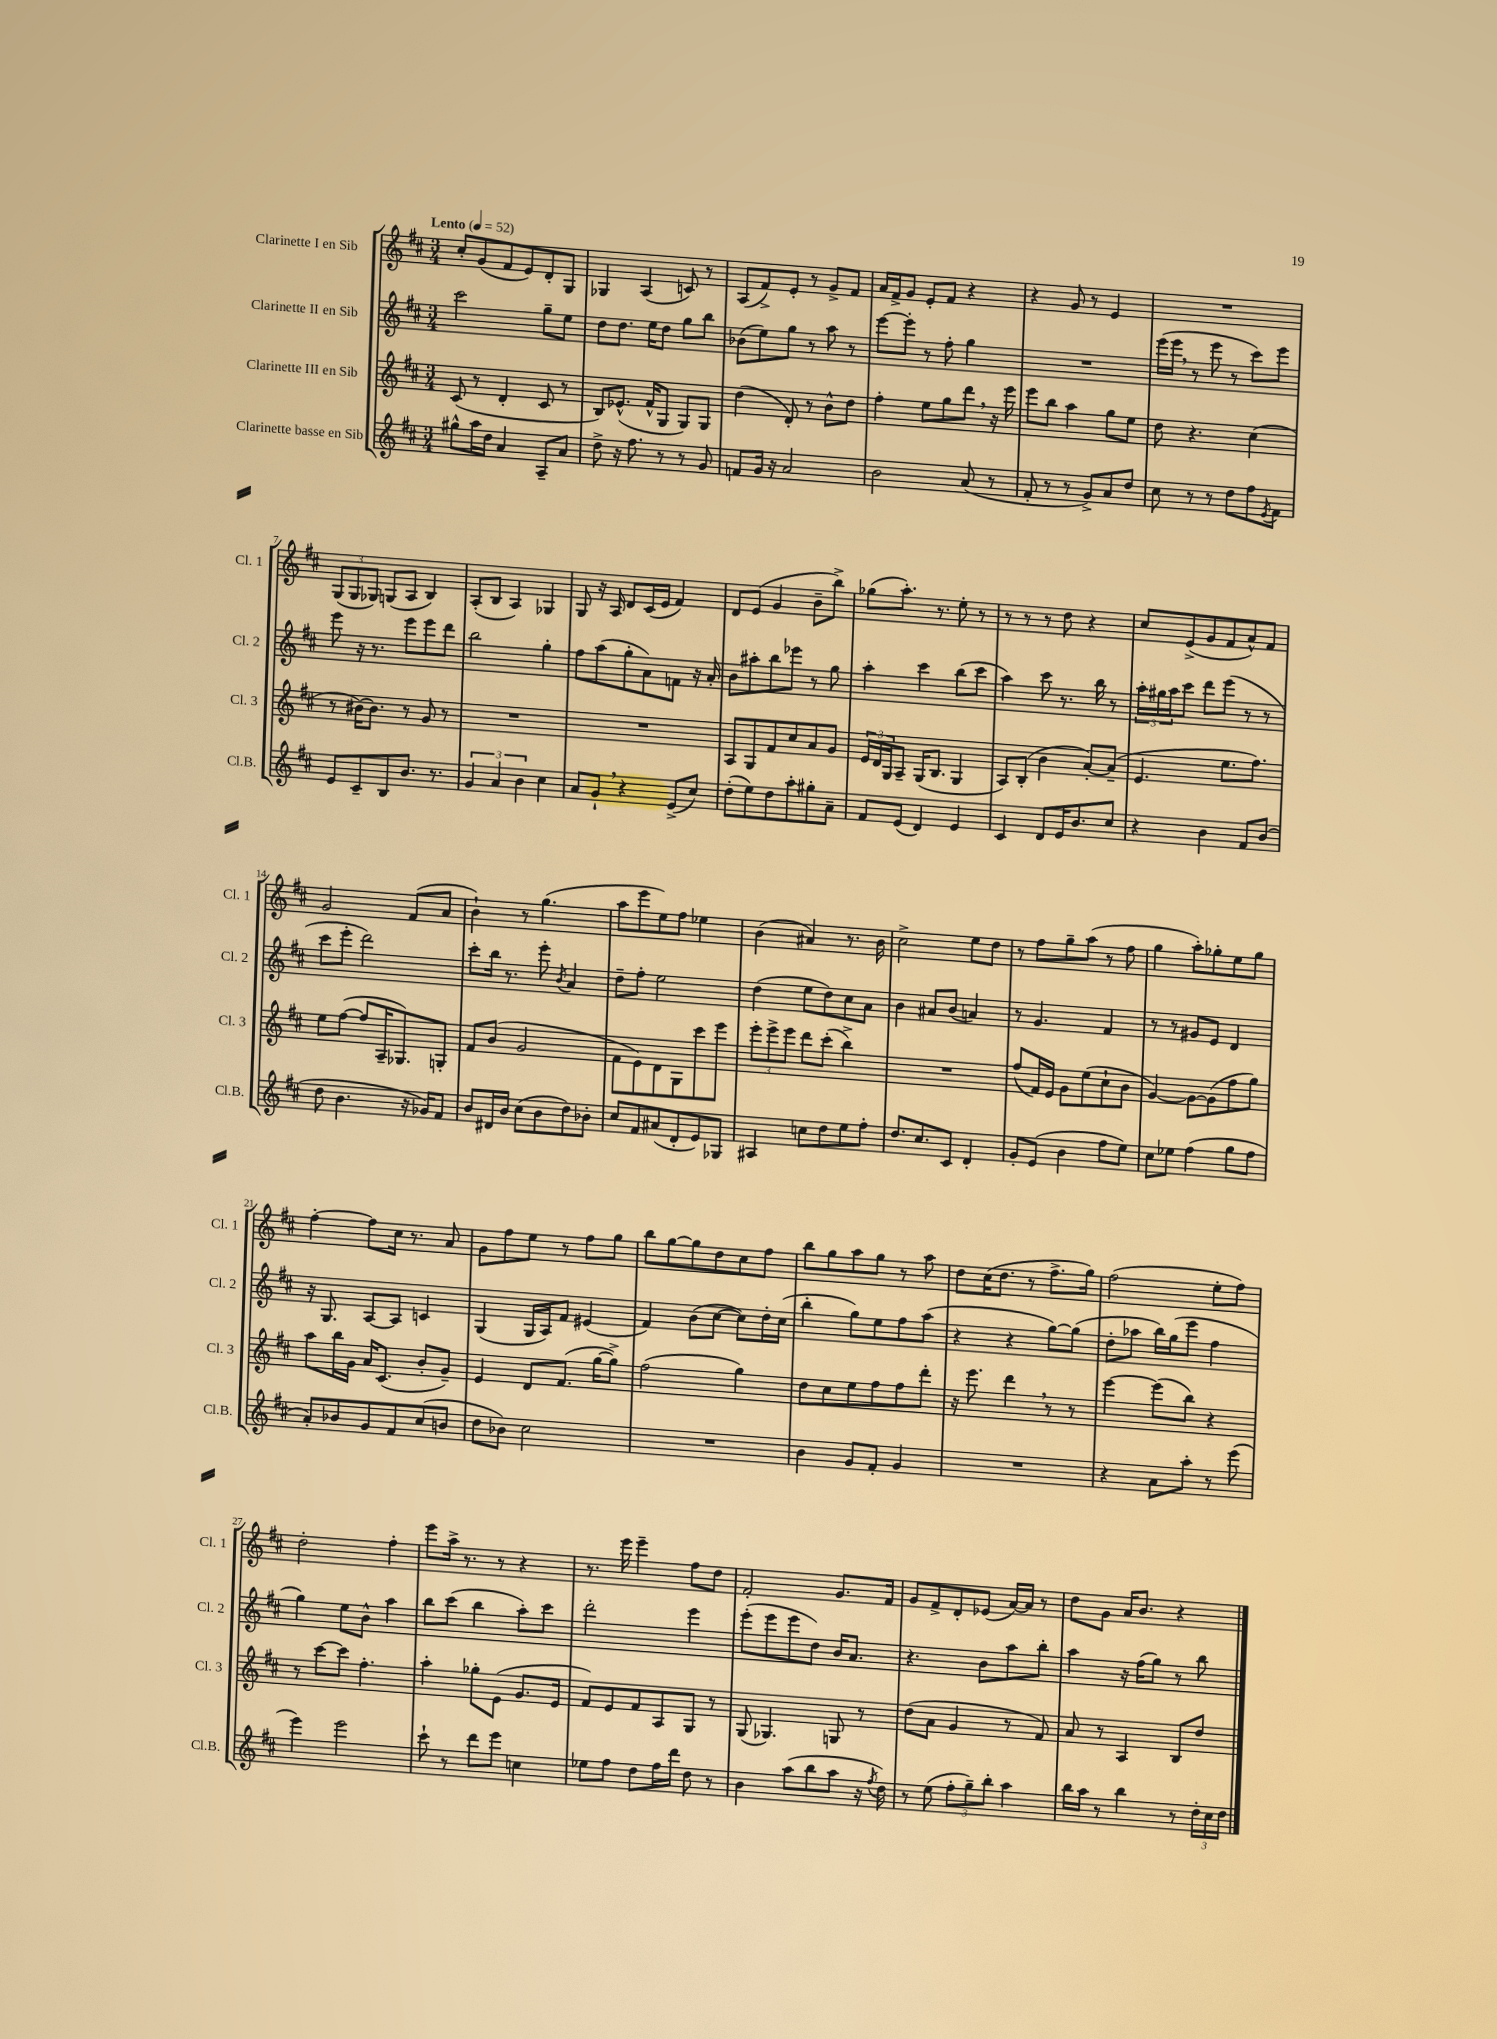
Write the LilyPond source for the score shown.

<<
\new StaffGroup <<
\new Staff = "s0" \with { instrumentName = "Clarinette I en Sib" shortInstrumentName = "Cl. 1" } {
    \clef treble \key d \major \numericTimeSignature \time 3/4 \tempo "Lento" 4 = 52
    cis''8-. g'8( fis'8 e'8) d'8-. g8 |
    ges4 a4( c'8) r8 |
    a8( fis'8->) e'8-. r8 g'8-> fis'8 |
    a'16 fis'16-> g'8 e'8-. fis'8 r4 |
    r4 g'8 r8 e'4 |
    R2. |
    \tuplet 3/2 { g8( g8 ges8) } g8( a8 b4) |
    a8-.( b8 a4) ges4 |
    g8 r16 a16 d'8 cis'16( e'16 fis'4) |
    d'8 e'8( g'4 b'8-- b''8->) |
    ges''8( a''8.-.) r8. e''8-. r8 |
    r8 r8 r8 d''8 r4 |
    cis''8 e'8->( g'8 fis'8 a'8-^) fis'8 |
    g'2 fis'8( a'8 |
    b'4-!) r8 g''4.( |
    a''8 e'''8 e''8) fis''8 ees''4 |
    b'4( ais'4) r8. b'16 |
    cis''2-> e''8 d''8 |
    r8 fis''8 g''8-- a''8( r8 fis''8 |
    g''4 a''8-.) ges''8-. e''8 ges''8 |
    fis''4~-. fis''8 cis''16 r8. a'8 |
    g'8 fis''8 e''8 r8 fis''8 g''8 |
    b''8 g''8~ g''8 d''8 cis''8 fis''8 |
    b''8 g''8 a''8 g''8 r8 a''8 |
    d''8 cis''16( d''8. r8 fis''8.-> g''16) |
    fis''2( e''8-. fis''8) |
    d''2-. fis''4-. |
    e'''8 a''16-> r8. r8 r4 |
    r8. e'''16 e'''4-- fis''8 d''8 |
    fis'2-. g'8. fis'16 |
    g'8 fis'8-> d'8-. ees'8( a'16~) a'16 r8 |
    d''8 g'8 a'16 b'8. r4 \bar "|." |
}
\new Staff = "s1" \with { instrumentName = "Clarinette II en Sib" shortInstrumentName = "Cl. 2" } {
    \clef treble \key d \major \numericTimeSignature \time 3/4
    cis'''2 g''8-- e''8 |
    d''8 d''8. e''16 d''8 g''8 b''8 |
    bes'8( e''8) g''8 r8 a''8 r8 |
    e'''8~ e'''8-. r8 fis''8-. g''4 |
    R2. |
    e'''16( e'''16 \breathe r8 e'''8 r8 cis'''8) e'''8 |
    e'''8 r16 r8. e'''8 e'''8 d'''8 |
    b''2 g''4-. |
    fis''8 a''8( g''8-. a'8) f'8 r16 a'16-. |
    b'8 ais''8-. b''8 ees'''8 r8 g''8 |
    a''4-. cis'''4 b''8( cis'''8 |
    a''4) cis'''8 r8. b''16 r8 |
    \tuplet 3/2 { a''16-. gis''16 a''16 } cis'''8 d'''8 e'''8( r8 r8 |
    cis'''8 e'''8-. d'''2) |
    cis'''8-. b''16 r8. e'''8-. \acciaccatura { b'8 } a'4 |
    d''8-- fis''8-. e''2 |
    d''4( e''8 d''8) cis''8 a'8 |
    b'4 ais'8 b'8( a'4) |
    r8 g'4. fis'4 |
    r8 r8 gis'8 e'8 d'4 |
    r16 g8. a8~ a8 c'4 |
    g4( g16 a16) fis'8 eis'4( |
    fis'4) b'8( cis''8~ cis''8) d''16-. cis''16( |
    b''4-. g''8) e''8 fis''8 a''8( |
    r4 r4 g''8~) g''8( |
    d''8-. aes''8 b''16) g''16( e'''8 fis''4 |
    g''4) e''8 b'8-^ a''4 |
    b''8 cis'''8( b''4 a''8-.) cis'''8 |
    d'''2-. e'''4 |
    e'''8-.( e'''8 e'''8 d''8) b'16 a'8. |
    r4. b'8 a''8 b''8-. |
    a''4 r16 fis''16( g''8) r8 b''8 \bar "|." |
}
\new Staff = "s2" \with { instrumentName = "Clarinette III en Sib" shortInstrumentName = "Cl. 3" } {
    \clef treble \key d \major \numericTimeSignature \time 3/4
    cis'8( r8 d'4-. cis'8 r8 |
    b8) ees'8.-^( fis'16-^ g8 g8) g8 |
    d''4( d'8-.) r8 b'8-^ d''8 |
    fis''4-. e''8 g''8 d'''8 \breathe r16 e'''16 |
    e'''8 b''8 a''4 g''8 e''8 |
    d''8 r4. cis''4( |
    r8 bis'16~) bis'8. r8 g'8 r8 |
    R2. |
    R2. |
    a8 g8 fis'8 cis''8 a'8 g'8 |
    \tuplet 3/2 { e'16 d'16 g16 } a8-- g16( b8. g4 |
    a8) b8-.( b'4 a'8~-.) a'8--( |
    e'4. e''8. fis''8.) |
    e''8 fis''8~( fis''8 a16-- ges8.) g8-. |
    fis'8 b'8( g'2 |
    fis'8 e'8) d'8 g8 cis'''8 e'''8 |
    \tuplet 3/2 { e'''8-. e'''8-> e'''8 } d'''8 cis'''8-.( b''4->) |
    R2. |
    fis''8( fis'16) e'16 g'8 e''8( cis''8-! b'8 |
    g'4~) g'8~ g'8( fis''8 g''8) |
    a''8 b''16 g'16 a'16 cis'8.( b'8-. g'8--) |
    e'4 d'8 fis'8.( g''16~ g''8->) |
    fis''2( g''4) |
    d''8 cis''8 e''8 fis''8 fis''8 d'''8-. |
    r16 e'''8. d'''4 \breathe r8 r8 |
    e'''4~ e'''8( b''8) r4 |
    r8 cis'''8~ cis'''8 fis''4.-. |
    a''4-. ges''8-. e'8( g'8. e'16 |
    fis'8) e'8 fis'8 a8 g8 r8 |
    g8( ges4.) g8 r8 |
    d''8( a'8 g'4 r8 fis'8) |
    a'8 r8 a4 b8 d''8 \bar "|." |
}
\new Staff = "s3" \with { instrumentName = "Clarinette basse en Sib" shortInstrumentName = "Cl.B." } {
    \clef treble \key d \major \numericTimeSignature \time 3/4
    gis''8-^ a''16 d''16 a'4 a8-- a'8 |
    d''8-> r16 fis''8. r8 r8 g'8 |
    f'8 g'16 r16 a'2 |
    b'2 a'8( r8 |
    fis'8-. r8 r8 g'8->) a'8 d''8 |
    cis''8 r8 r8 d''8 fis''8 \acciaccatura { e'8 } fis'8 |
    e'8 cis'8-- b8 b'8. r8. |
    \tuplet 3/2 { g'4 a'4 b'4 } cis''4 |
    a'8 g'8-! \breathe r4 e'8->( cis''8) |
    d''8-.( e''8) d''8 a''8-. gis''8-. a'8-- |
    fis'8 e'8( d'4) e'4 |
    cis'4 d'8 e'16 b'8. cis''8 |
    r4 b'4 fis'8 b'8( |
    d''8 b'4. r16 ges'16) fis'8 |
    b'8 dis'16 b'16 cis''8( b'8 d''8) bes'8-. |
    cis''8 fis'8 ais'8( d'8-. e'8) ges8 |
    ais4 c''8 d''8 e''8 fis''8-. |
    d''8. cis''8. cis'8 d'4-. |
    g'8-. e'8( b'4 fis''8 e''8) |
    cis''8 ees''8 fis''4( g''8 fis''8 |
    a'8-.) bes'8 g'8 fis'8 cis''8( b'8 |
    d''8 bes'8) cis''2 |
    R2. |
    b'4 g'8 fis'8-. g'4 |
    R2. |
    r4 a'8 a''8-. r8 e'''8( |
    e'''4) e'''2 |
    cis'''8-! r8 d'''8 e'''8 c''4 |
    ees''8 fis''8 d''8 fis''16 d'''16 d''8 r8 |
    b'4 a''8( b''8 a''8 r16 \acciaccatura { fis''8 } d''16) |
    r8 e''8( \tuplet 3/2 { fis''8-. g''8--) b''8-. } a''4 |
    b''16 a''16 r8 b''4 r8 \tuplet 3/2 { d''16-. cis''16 d''16 } \bar "|." |
}
>>
>>
